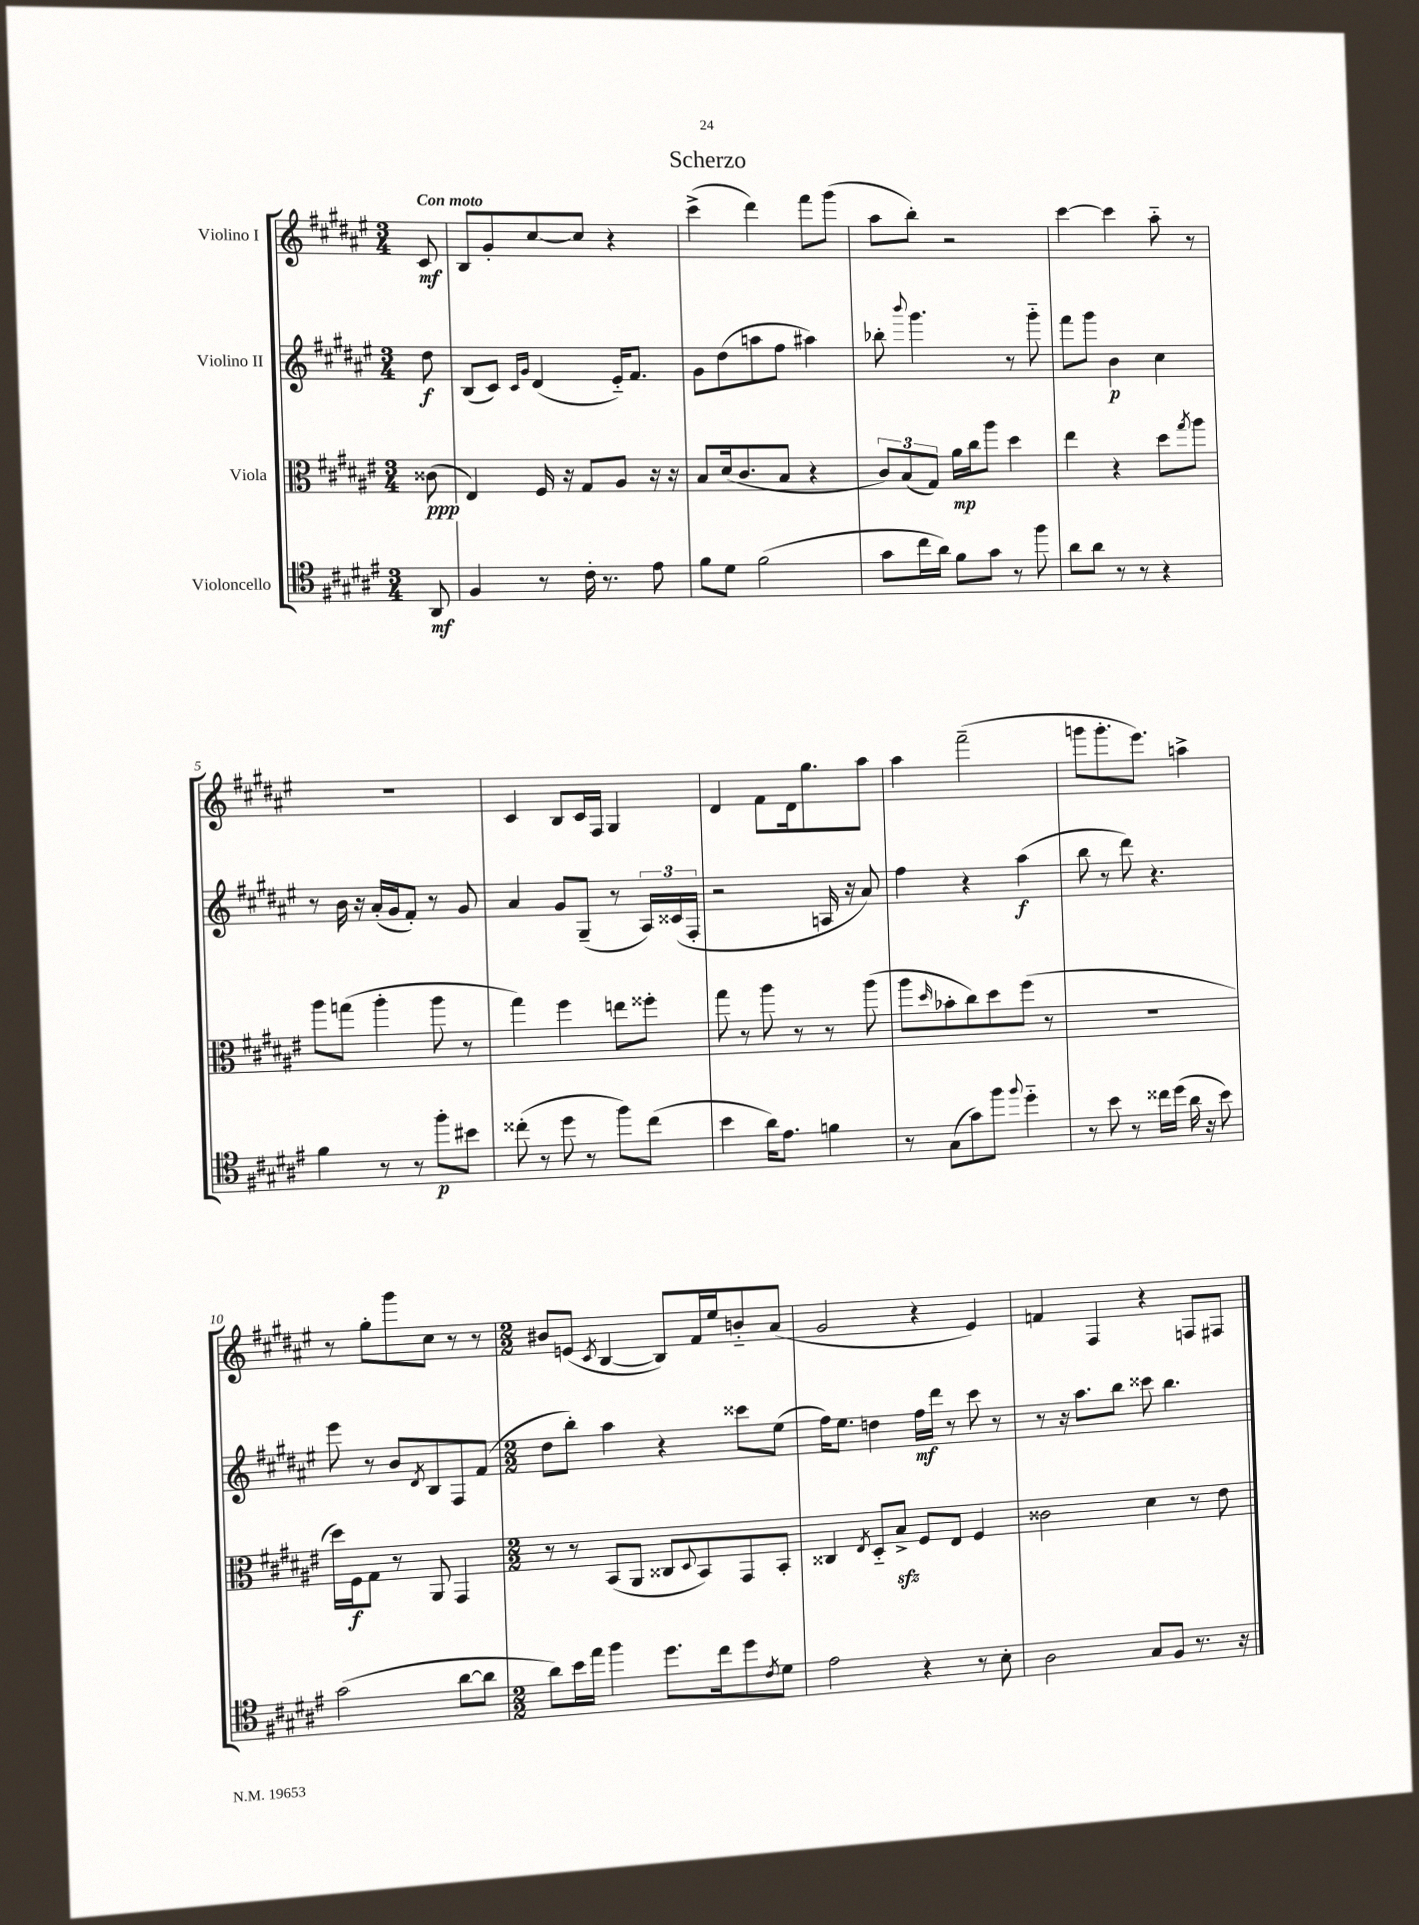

**kern	**kern	**kern	**kern
*staff4	*staff3	*staff2	*staff1
*clefC4	*clefC3	*clefG2	*clefG2
*k[f#c#g#d#a#e#]	*k[f#c#g#d#a#e#]	*k[f#c#g#d#a#e#]	*k[f#c#g#d#a#e#]
*M3/4	*M3/4	*M3/4	*M3/4
8AA#	(8c##	8dd#	8c#
=	=	=	=
4F#	4E#)	(8B	8B
.	.	8c#)	8g#'
.	.	16qqc#	.
.	.	16qqg#	.
8r	16F#	(4d#	[8cc#
.	16r	.	.
16c#'	8G#	.	8cc#]
8.r	.	.	.
.	8A#	16e#'~)	4r
.	.	8.f#	.
8e#	16r	.	.
.	16r	.	.
=	=	=	=
8f#	8B	8g#	(4ccc#^
8d#	(16d#	(8dd#	.
.	8.c#	.	.
(2f#	.	8aa	4ddd#)
.	8B	8ff#	.
.	4r	4aa#)	8fff#
.	.	.	(8ggg#
=	=	=	=
8g#	12c#)	8bb-'	8aa#
.	(12B	.	.
.	.	8qqbbb	.
16cc#	.	4.ggg#	8bb')
.	12G#)	.	.
16a#)	.	.	.
8f#	16a#	.	2r
.	16cc#	.	.
8g#	8aa#	.	.
8r	4dd#	8r	.
8ff#	.	8ggg#'~	.
=	=	=	=
8a#	4ee#	8fff#	[4ccc#
8a#	.	8ggg#	.
8r	4r	4b	4ccc#]
8r	.	.	.
4r	8dd#	4cc#	8aa#'~
.	8qgg#	.	.
.	8aa#	.	8r
=	=	=	=
4f#	8aa#	8r	2.r
.	(8gg	16b	.
.	.	16r	.
8r	4aa#'	(16a#'	.
.	.	16g#	.
8r	.	8f#')	.
8ff#'	8aa#	8r	.
8b#	8r	8g#	.
=	=	=	=
(8cc##'	4gg#)	4a#	4c#
8r	.	.	.
8dd#	4ff#	8g#	8B
8r	.	(8G#~	16c#
.	.	.	16F#
8ff#)	8ee	8r	4G#
(8cc##	8ff##'	24A#)	.
.	.	(24c##	.
.	.	24F#'	.
=	=	=	=
4b	8gg#	2r	4d#
.	8r	.	.
16a#)	8aa#	.	8f#
8.e#	.	.	.
.	8r	.	16d#
.	.	.	8.gg#
4f	8r	16A	.
.	.	16r	.
.	(8aa#	8a#)	8aa#
=	=	=	=
8r	8aa#	4ff#	4aa#
.	16qqdd#	.	.
(8G#	8b-'	.	.
8g#)	8cc#)	4r	(2fff#~
8ff#	8dd#	.	.
8qqff#	.	.	.
4dd#'~	(8ff#	(4aa#	.
.	8r	.	.
=	=	=	=
8r	2.r	8bb	8ggg
8b	.	8r	8.ggg'
8r	.	8ddd#)	.
.	.	.	8.eee#)
16cc##	.	4.r	.
(16dd#	.	.	.
16a#	.	.	4aa^
16r	.	.	.
8b)	.	.	.
=	=	=	=
(2g#	16dd#)	8eee#	8r
.	16F#	.	.
.	8G#	8r	8gg#'
.	8r	8b	8ggg#
.	.	8qd#	.
.	8AA#	8B	8cc#
[8a#	4GG#	8F#	8r
8a#]	.	(8f#	8r
=	=	=	=
*M2/2	*M2/2	*M2/2	*M2/2
8a#)	8r	8dd#	8b#
16b	8r	8bb')	(8e
16ee#	.	.	.
.	.	.	8qc#
4ff#	(8BB	4aa#	[4B
.	8AA#	.	.
8.dd#	8C##	4r	8B])
.	8qqD#	.	.
.	8BB)	.	16f#
16cc#	.	.	16ee#
8dd#	8GG#	8ccc##	8b'~
8qc#	.	.	.
8d#	8BB'	(8ee#	(8a#
=	=	=	=
2e#	4C##	16ff#)	2g#
.	.	8.ee#	.
.	8qE#	.	.
.	8D#'~	4dd	.
.	8B^	.	.
4r	8F#	16ff#	4r
.	.	16ddd#	.
.	8E#	8r	.
8r	4F#	8ccc#	4e#)
8B'	.	8r	.
=	=	=	=
2A#	2c##	8r	4f
.	.	16r	.
.	.	8.aa#	.
.	.	.	4F#
.	.	8bb	.
8G#	4d#	8ccc##	4r
8F#	.	4.bb	.
8.r	8r	.	8F
.	8e#	.	8F#
16r	.	.	.
==	==	==	==
*-	*-	*-	*-
